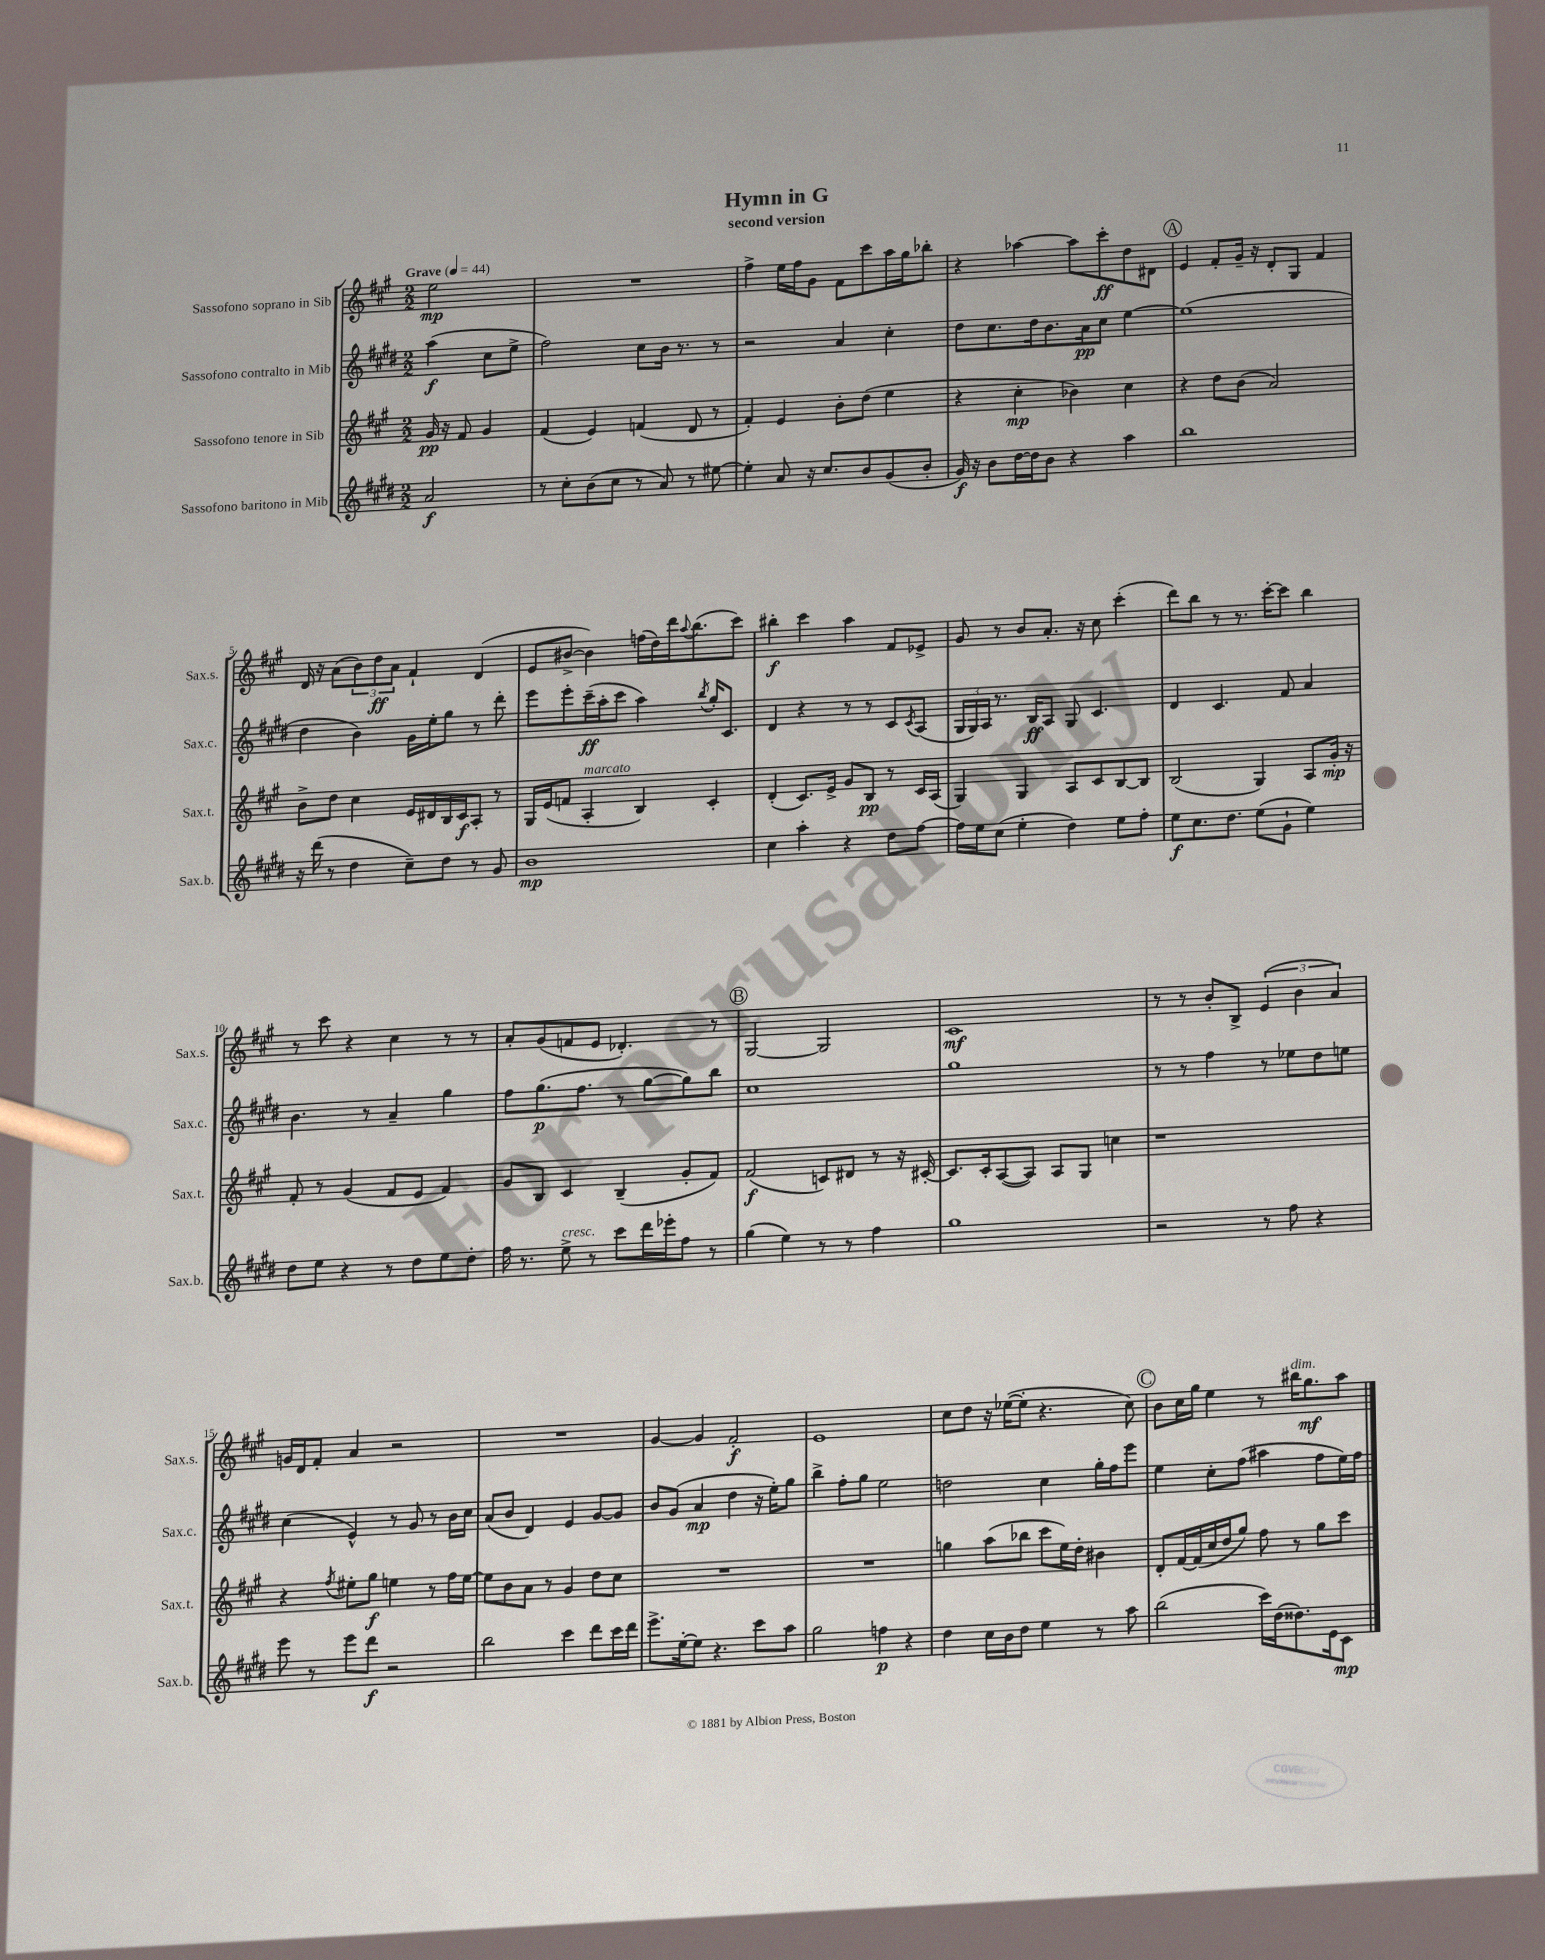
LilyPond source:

\header { title = "Hymn in G" subtitle = "second version" }
<<
\new StaffGroup <<
\new Staff = "s0" \with { instrumentName = "Sassofono soprano in Sib" shortInstrumentName = "Sax.s." } {
    \clef treble \key a \major \numericTimeSignature \time 2/2 \partial 2 \tempo "Grave" 4 = 44
    e''2\mp |
    R1 |
    fis''4-> e''16 fis''16 gis'8 fis'8 cis'''8 a''16 gis''16 bes''8-. |
    r4 aes''4~ aes''8 cis'''8-.\ff d''8 dis'8 |
    \mark \markup { \circle "A" } e'4 fis'8-. gis'16-- r16 d'8-. gis8 fis'4 |
    d'16 r16 a'8( \tuplet 3/2 { b'8) d''8\ff a'8 } fis'4-! d'4( |
    e'8 bis'8~-> bis'4) f''16( d''16) d'''16 \appoggiatura { a''8 } b''8.( cis'''8) |
    bis''4-.\f cis'''4 a''4 fis'8 ees'8-> |
    gis'8 r8 b'8 a'8.-. r16 cis''8 cis'''4-.( |
    d'''8) b''8 r8 r8. cis'''16~-. cis'''8 b''4 |
    r8 cis'''8 r4 cis''4 r8 r8 |
    a'8-. gis'8( f'8 e'8 des'4.-.) r8 |
    \mark \markup { \circle "B" } gis2~ gis2 |
    cis'1\mf |
    r8 r8 b'8-. b8-> \tuplet 3/2 { e'4( b'4 a'4) } |
    g'16 d'16 fis'8-. a'4 r2 |
    R1 |
    gis'4~ gis'4 fis'2-.\f |
    e'1 |
    cis''8 d''8 r16 ees''16~( ees''8-. r4. cis''8) |
    \mark \markup { \circle "C" } b'8 cis''16 gis''16 e''4 r8 bis''16^\markup { \italic "dim." } gis''8.\mf a''8 \bar "|." |
}
\new Staff = "s1" \with { instrumentName = "Sassofono contralto in Mib" shortInstrumentName = "Sax.c." } {
    \clef treble \key e \major \numericTimeSignature \time 2/2 \partial 2
    a''4\f( cis''8 e''8-> |
    fis''2) cis''8 b'16 r8. r8 |
    r2 a'4 cis''4-. |
    dis''8 cis''8. dis''16 b'8. a'16\pp cis''8 e''4~ |
    \mark \markup { \circle "A" } e''1( |
    dis''4 b'4) gis'16 e''16-. gis''8 r8 dis'''8-. |
    e'''8 e'''8-. cis'''16--\ff( a''16-. cis'''8 a''4) \acciaccatura { b''8 } gis''16-. cis'8. |
    dis'4 r4 r8 r8 cis'8 \acciaccatura { cis'8 } a8( |
    \tuplet 3/2 { gis16 gis16) a16 } r8. b16\ff a8 gis8 cis'4. |
    dis'4 cis'4. fis'8 a'4 |
    b'4. r8 a'4-- gis''4 |
    fis''8 gis''8.\p( fis''8. r8 gis''8~ gis''8) b''8 |
    \mark \markup { \circle "B" } cis''1 |
    gis''1 |
    r8 r8 fis''4 r8 ees''8 dis''8 e''8 |
    cis''4( e'4-^) r8 gis'8 r8 b'16 cis''16 |
    a'8( b'8 dis'4) e'4 gis'8~ gis'8 |
    b'8 gis'8( a'4\mp dis''4 r16 e''16-.) gis''8 |
    b''4-> fis''8-. gis''8 e''2 |
    d''2 cis''4 gis''16-. fis''16 e'''8 |
    \mark \markup { \circle "C" } e''4 cis''8-. fis''8( ais''4 fis''8 e''16) fis''16 \bar "|." |
}
\new Staff = "s2" \with { instrumentName = "Sassofono tenore in Sib" shortInstrumentName = "Sax.t." } {
    \clef treble \key a \major \numericTimeSignature \time 2/2 \partial 2
    gis'16\pp r16 fis'8 gis'4 |
    fis'4( e'4) f'4( d'8 r8 |
    fis'4-.) e'4 b'8-. d''8( e''4 |
    r4 cis''4-.\mp bes'4) cis''4 |
    \mark \markup { \circle "A" } r4 d''8 b'8( a'2) |
    b'8-> d''8 cis''4 e'16 dis'16 b16 cis'16\f a8-. r8 |
    gis16 e'16( f'8 a4-.^\markup { \italic "marcato" } b4) cis'4-. |
    d'4-.( cis'8.) e'16-> gis'8 b8\pp r8 cis'16 a16( |
    gis4) gis4 a8 cis'8 b8~ b8 |
    b2( gis4) a8 gis'16-.\mp r16 |
    fis'8-. r8 gis'4( fis'8 e'8 fis'4) |
    gis'8 b8 cis'4 b4--( gis'8-. fis'8) |
    \mark \markup { \circle "B" } fis'2\f( c'8) dis'8 r8 r16 cis'16~-. |
    cis'8. cis'16-. a8~( a8) a8 gis8 c''4 |
    r1 |
    r4 \acciaccatura { fis''8 } eis''8-. gis''8\f e''4 r8 fis''16 e''16~ |
    e''8 b'8 a'8 r8 gis'4 d''8 cis''8 |
    R1 |
    R1 |
    g''4 a''8( bes''8 cis'''8 e''16) d''16-. bis'4 |
    \mark \markup { \circle "C" } d'8-. fis'16~ fis'16( cis''16 d''16 gis''8) fis''8 r8 gis''8 cis'''8 \bar "|." |
}
\new Staff = "s3" \with { instrumentName = "Sassofono baritono in Mib" shortInstrumentName = "Sax.b." } {
    \clef treble \key e \major \numericTimeSignature \time 2/2 \partial 2
    a'2\f |
    r8 cis''8-. b'8( cis''8 r8 a'8) r8 eis''8~ |
    eis''4-. a'8 r16 cis''8. b'8 gis'8( b'8-. |
    gis'16\f) r16 b'8 dis''16~ dis''16 b'8 r4 a''4 |
    \mark \markup { \circle "A" } b''1 |
    r16 dis'''16( r8 dis''4 cis''8--) dis''8 r8 gis'8 |
    b'1\mp |
    cis''4 a''4-. r4 dis''8 fis''8~ |
    fis''16 e''16 cis''8( e''4-. dis''4) e''8 fis''8-. |
    e''8\f cis''8. dis''8. e''8( gis'8-! e''4) |
    dis''8 e''8 r4 r8 dis''8 e''8 dis''8-. |
    fis''16 r8. e''8->^\markup { \italic "cresc." } r8 cis'''8 dis'''16 ees'''16-. fis''8 r8 |
    \mark \markup { \circle "B" } gis''4( e''4) r8 r8 fis''4 |
    gis''1 |
    r2 r8 fis''8 r4 |
    e'''8 r8 e'''8 dis'''8\f r2 |
    b''2 cis'''4 dis'''8 cis'''16 dis'''16 |
    e'''8.-> e''16~-. e''8 r4. cis'''8 a''8 |
    gis''2 f''4\p r4 |
    dis''4 cis''16 b'16 dis''8 e''4 r8 a''8 |
    \mark \markup { \circle "C" } b''2( cis'''16) dis''16( disis''8.) e'16 cis'8\mp \bar "|." |
}
>>
>>
